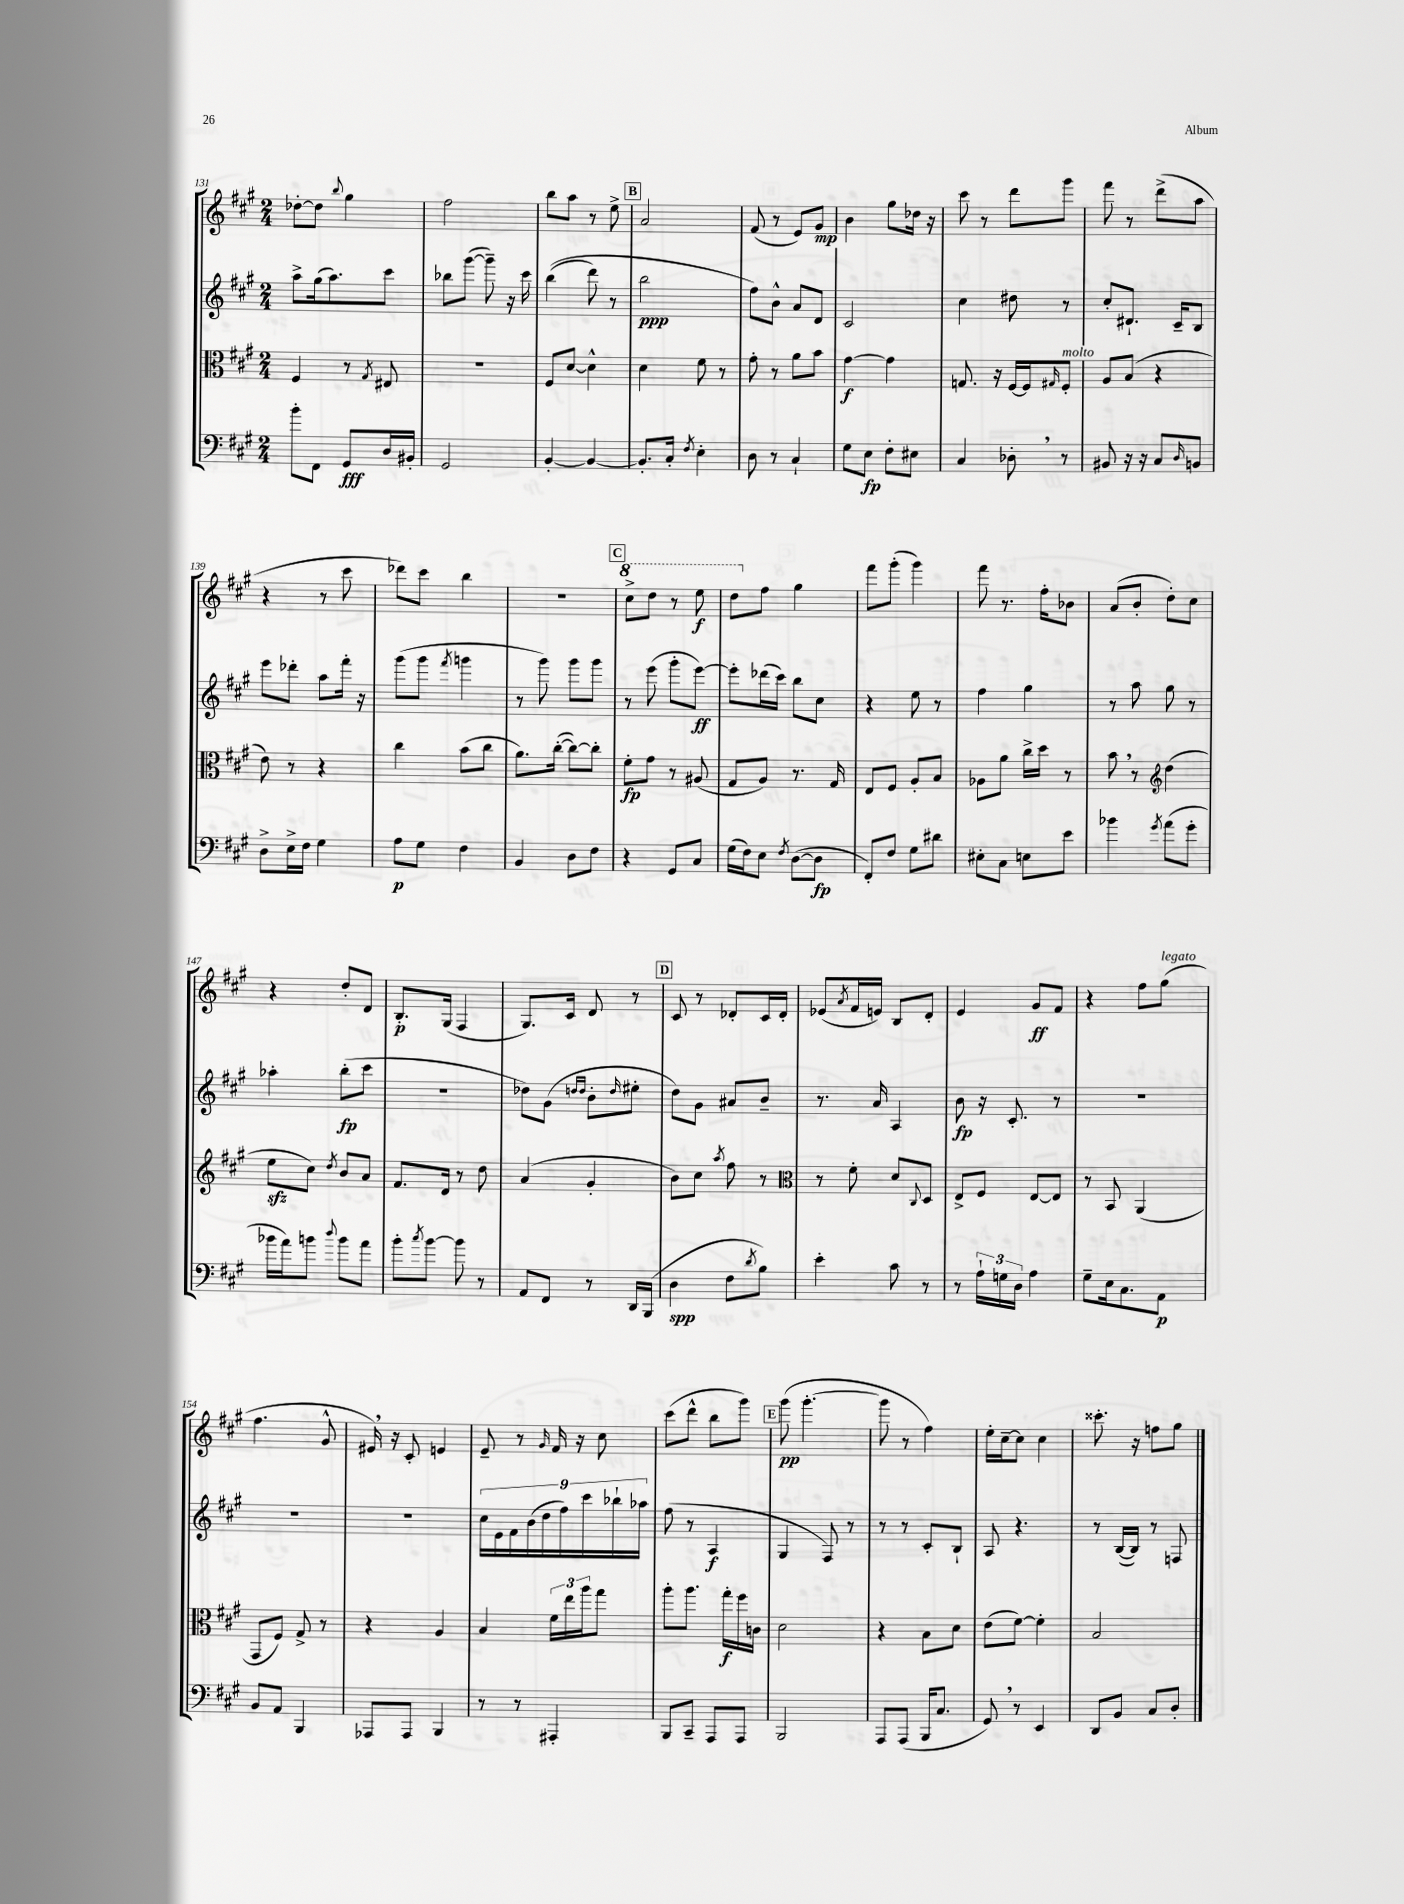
<<
\new StaffGroup <<
\new Staff = "s0" {
    \clef treble \key a \major \numericTimeSignature \time 2/4
    des''8~-. des''8 \appoggiatura { b''8 } gis''4 |
    fis''2 |
    b''8 a''8 r8 e''8-> |
    \mark \markup { \box "B" } a'2 |
    fis'8( r8 e'8) gis'8\mp |
    b'4 gis''8 des''16 r16 |
    cis'''8 r8 d'''8 gis'''8 |
    fis'''8 r8 d'''8->( a''8 |
    r4 r8 cis'''8 |
    des'''8) cis'''8 b''4 |
    R2 |
    \mark \markup { \box "C" } \ottava #1 cis'''8-> d'''8 r8 e'''8\f |
    d'''8 \ottava #0 fis''8 gis''4 |
    fis'''8 gis'''8-.( gis'''4) |
    fis'''8 r8. fis''16-. bes'8 |
    a'8( b'8-. d''8-.) cis''8 |
    r4 d''8-. d'8 |
    b8.-.\p gis16( fis4 |
    gis8.) cis'16 d'8 r8 |
    \mark \markup { \box "D" } cis'8 r8 des'8-. cis'16 des'16-. |
    ees'8( \acciaccatura { a'8 } fis'16 e'16) b8 d'8-. |
    e'4 gis'8\ff fis'8 |
    r4 fis''8 gis''8^\markup { \italic "legato" }( |
    fis''4. gis'8-^ |
    eis'16) \breathe r16 cis'8-. e'4 |
    e'8-- r8 \grace { gis'16 } fis'16 r16 cis''8 |
    cis'''8( d'''8-^ b''8 gis'''8) |
    \mark \markup { \box "E" } gis'''8\pp( gis'''4.~-. |
    gis'''8 r8 fis''4) |
    e''16-. cis''16~-- cis''8 cis''4 |
    cisis'''8.-. r16 f''8 gis''8 \bar "|." |
}
\new Staff = "s1" {
    \clef treble \key a \major \numericTimeSignature \time 2/4
    a''8-> gis''16( a''8.) cis'''8 |
    bes''8 gis'''8~( gis'''8--) r16 cis'''16 |
    b''4(\( d'''8) r8 |
    \mark \markup { \box "B" } b''2\ppp |
    fis''8\) b'8-^ a'8 d'8 |
    cis'2 |
    cis''4 dis''8 r8 |
    cis''8-. dis'8.-! cis'16-- b8 |
    e'''8 des'''8-. a''8 fis'''16-. r16 |
    gis'''8( gis'''8 \acciaccatura { fis'''8 } g'''4 |
    r8 gis'''8) gis'''8 gis'''8 |
    \mark \markup { \box "C" } r8 e'''8( gis'''8-. e'''8~\ff) |
    e'''8-. des'''16( cis'''16) b''8 cis''8 |
    r4 e''8 r8 |
    fis''4 gis''4 |
    r8 a''8 gis''8 r8 |
    aes''4-. b''8-.\fp( cis'''8 |
    r2 |
    des''8) gis'8( \grace { d''16 d''16 } b'8-. \grace { d''16 } eis''8-. |
    \mark \markup { \box "D" } d''8) gis'8 ais'8 b'8-- |
    r8. a'16 a4 |
    b'8\fp r16 cis'8.-. r8 |
    R2 |
    R2 |
    R2 |
    \tuplet 9/8 { cis''16 e'16 fis'16 b'16( d''16 fis''16) cis'''16 bes''16-! aes''16 } |
    fis''8( r8 a4\f |
    \mark \markup { \box "E" } gis4 fis8) r8 |
    r8 r8 cis'8-. b8-! |
    a8 r4. |
    r8 b16~( b16) r8 f8 \bar "|." |
}
\new Staff = "s2" {
    \clef alto \key a \major \numericTimeSignature \time 2/4
    fis4 r8 \acciaccatura { gis8 } eis8 |
    R2 |
    fis8 d'8~ d'4-^ |
    \mark \markup { \box "B" } d'4 fis'8 r8 |
    gis'8-. r8 a'8 b'8 |
    gis'4~\f gis'4 |
    g8. r16 fis16~ fis16 \grace { gis16 } fis8-.^\markup { \italic "molto" } |
    a8 b8( r4 |
    e'8) r8 r4 |
    cis''4 b'8( cis''8 |
    a'8.) cis''16~-.( cis''8~) cis''8-. |
    \mark \markup { \box "C" } fis'8-.\fp gis'8 r8 ais8( |
    gis8 a8) r8. gis16 |
    e8 fis8 a8-. b8 |
    aes8 a'8 cis''16-> d''16 r8 |
    b'8 \breathe r8 \clef treble d''4( |
    e''8\sfz cis''8) \acciaccatura { d''8 } b'8 a'8 |
    fis'8. d'16 r8 d''8 |
    a'4( gis'4-. |
    \mark \markup { \box "D" } b'8) cis''8 \acciaccatura { a''8 } fis''8 r8 |
    \clef alto r8 fis'8-. d'8 \appoggiatura { cis8 } d8 |
    e8-> fis8 e8~ e8 |
    r8 b,8 a,4( |
    gis,8 fis8) gis8-> r8 |
    r4 a4 |
    b4 \tuplet 3/2 { fis'16 e''16 a''16 } gis''8 |
    a''8-. a''8. gis''16-.\f fis''16 c'16 |
    \mark \markup { \box "E" } d'2 |
    r4 b8 d'8 |
    e'8( fis'8~) fis'4-. |
    b2 \bar "|." |
}
\new Staff = "s3" {
    \clef bass \key a \major \numericTimeSignature \time 2/4
    b'8-. fis,8 gis,8\fff d16 bis,16-. |
    gis,2 |
    b,4~-. b,4~ |
    \mark \markup { \box "B" } b,8.-. cis16-. \acciaccatura { fis8 } e4-. |
    d8 r8 cis4-! |
    gis8 e8\fp fis8-. eis8 |
    cis4 des8-. \breathe r8 |
    bis,8 r16 r16 cis8 \grace { d16 } b,8 |
    d8-> e16-> fis16 gis4 |
    a8\p gis8 fis4 |
    b,4 d8 fis8 |
    \mark \markup { \box "C" } r4 gis,8 cis8 |
    gis16( fis16) e8 \acciaccatura { fis8 } d8~( d8\fp |
    fis,8-.) fis8 gis8 dis'8 |
    eis8-. cis8 e8 e'8 |
    bes'4 \acciaccatura { gis'8 } a'8( gis'8-. |
    bes'16 a'16) b'8 \appoggiatura { d''8 } b'8 a'8 |
    b'8-. \acciaccatura { cis''8 } b'8~ b'8 r8 |
    a,8 fis,8 r8 d,16 b,,16( |
    \mark \markup { \box "D" } d4\spp fis8 \acciaccatura { d'8 } b8) |
    e'4-. cis'8 r8 |
    r8 \tuplet 3/2 { a16-! g16 d16 } a4 |
    gis8-- e16 cis8. a,8\p |
    b,8 a,8 b,,4 |
    aes,,8 aes,,8 b,,4 |
    r8 r8 ais,,4-. |
    b,,8 cis,8-- a,,8 a,,8 |
    \mark \markup { \box "E" } b,,2 |
    a,,8 a,,8( b,,16 cis8. |
    gis,8) \breathe r8 e,4 |
    d,8 b,8 cis8 d8-. \bar "|." |
}
>>
>>
\layout { \context { \Score currentBarNumber = #131 } }
